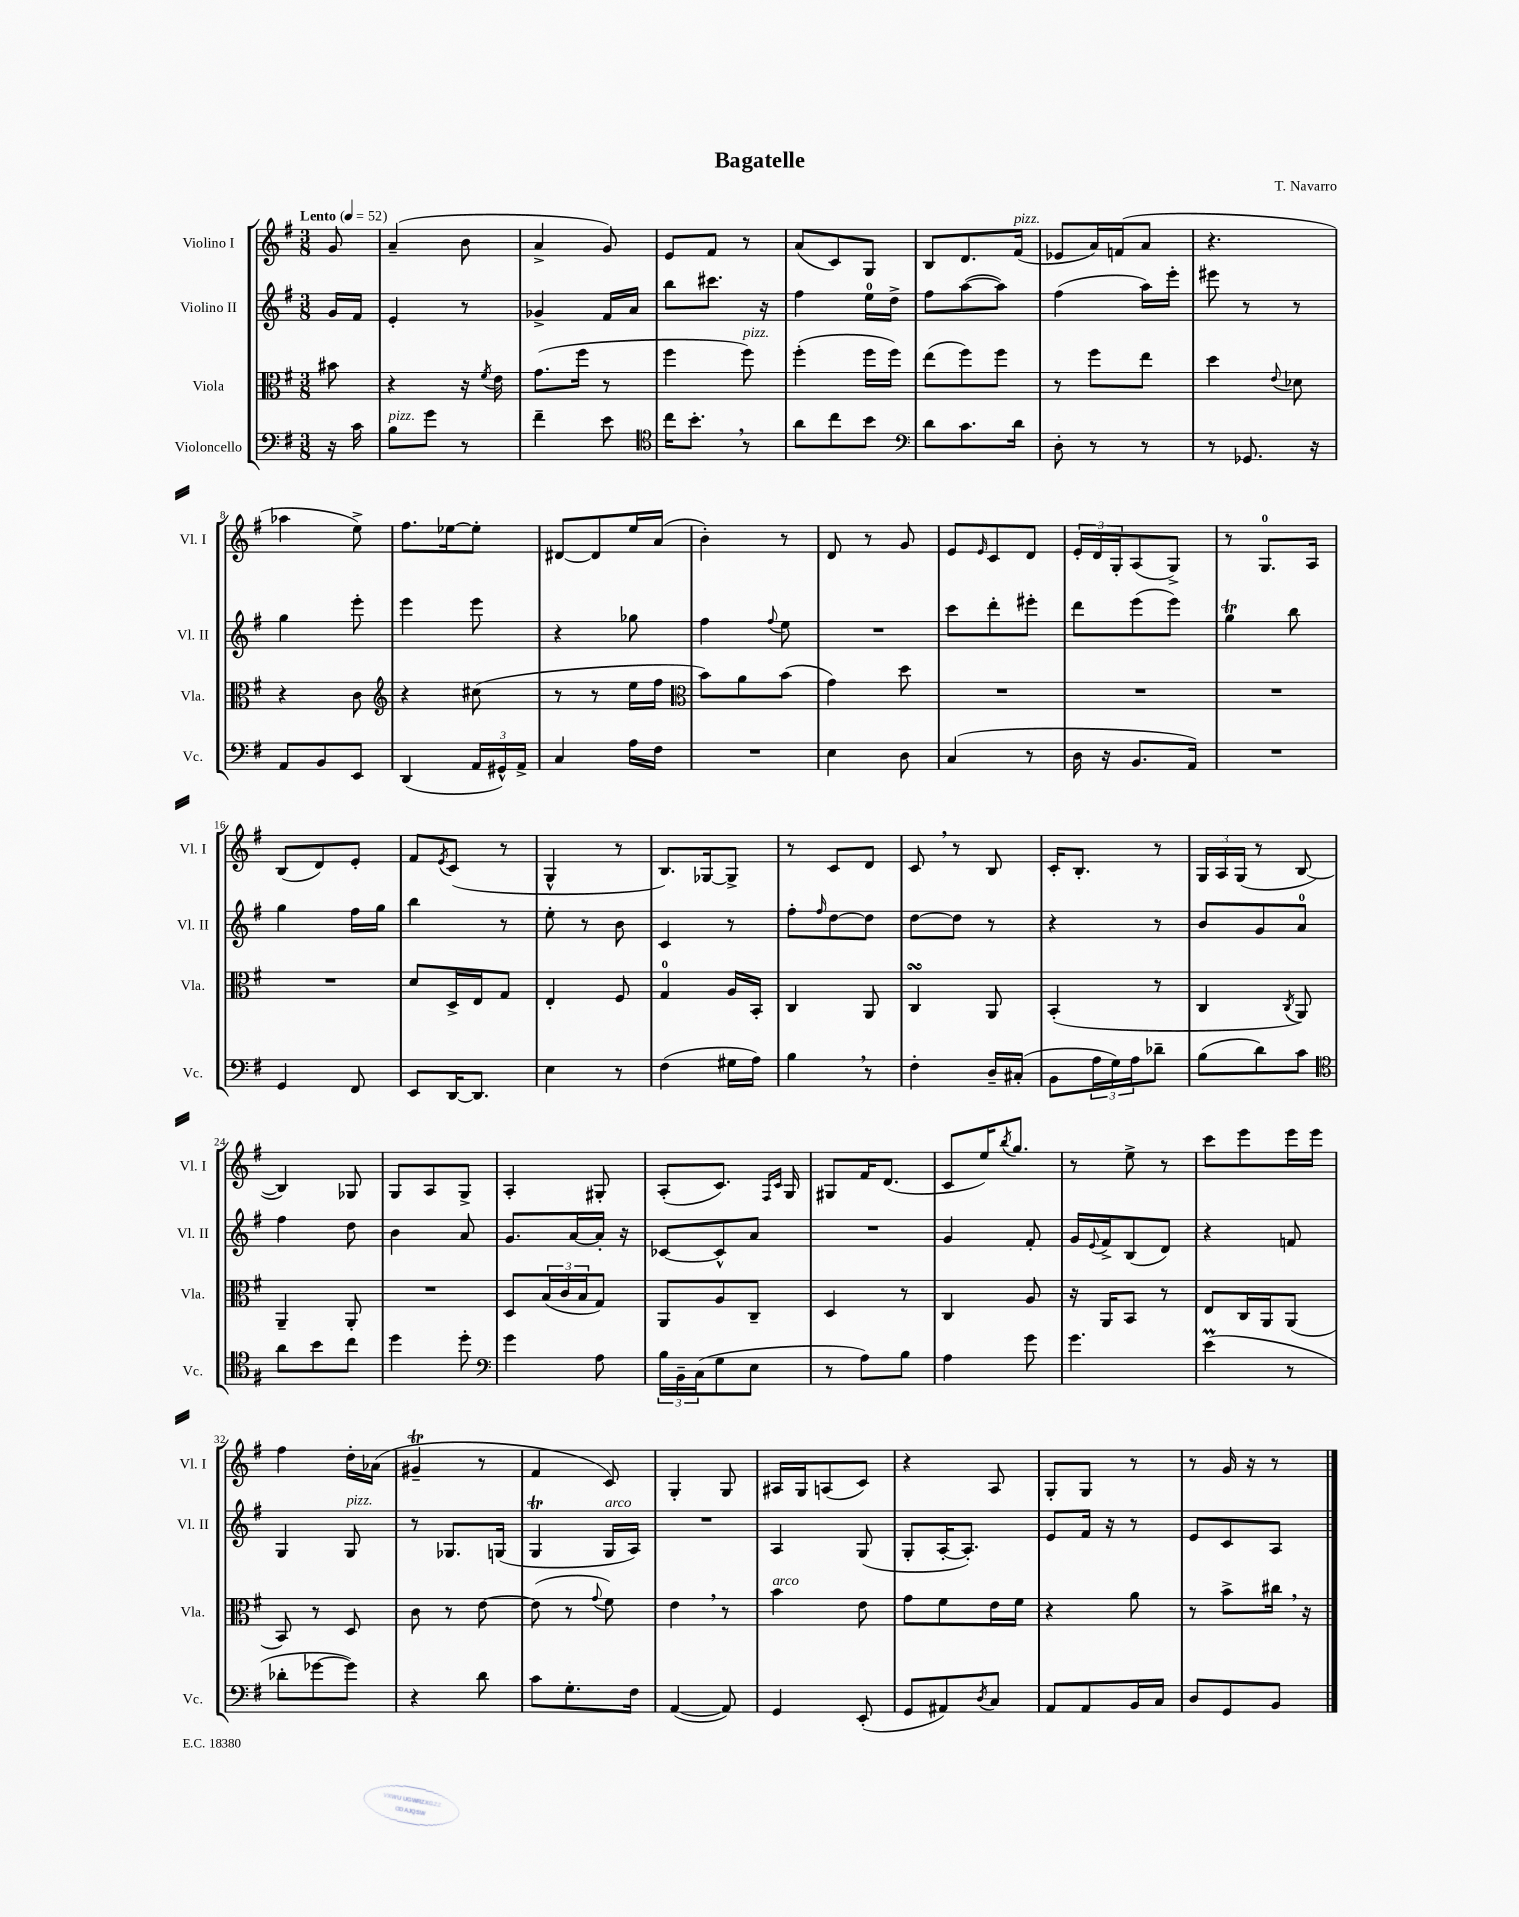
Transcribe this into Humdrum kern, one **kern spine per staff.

**kern	**kern	**kern	**kern
*staff4	*staff3	*staff2	*staff1
*clefF4	*clefC3	*clefG2	*clefG2
*k[f#]	*k[f#]	*k[f#]	*k[f#]
*M3/8	*M3/8	*M3/8	*M3/8
*MM52	*MM52	*MM52	*MM52
16r	8b#	16g	8g
16c	.	16f#	.
=	=	=	=
8B	4r	4e'	(4a~
8g	.	.	.
8r	16r	8r	8b
.	8qf#	.	.
.	16e	.	.
=	=	=	=
4f#~	(8.g	4g-^	4a^
.	16ff#	.	.
8e	8r	16f#	8g)
.	.	16a	.
=	=	=	=
*clefC4	*	*	*
16cc	4ff#	8bb	8e
8.b'	.	.	.
.	.	8.ccc#	8f#
8r	8ff#)	.	8r
.	.	16r	.
=	=	=	=
8a	(4ff#'	4ff#	(8a
8cc	.	.	8c)
8b	16ff#	16ee	8G
.	16ff#)	16dd^	.
=	=	=	=
*clefF4	*	*	*
8d	(8ee	8ff#	8B
8.c	8ff#)	([8aa	8.d
.	8ff#	8aa])	.
16d	.	.	(16f#
=	=	=	=
8D'	8r	(4ff#	8e-
8r	8ff#	.	16a)
.	.	.	(16f
8r	8ee	16aa)	8a
.	.	16eee'	.
=	=	=	=
8r	4dd	8eee#	4.r
8.GG-	.	8r	.
.	8qqe	.	.
.	8d-	8r	.
16r	.	.	.
=	=	=	=
8AA	4r	4gg	4aa-
8BB	.	.	.
8EE	8c	8eee'	8ee^)
=	=	=	=
*	*clefG2	*	*
(4DD	4r	4eee	8.ff#
.	.	.	[16ee-
24AA	(8cc#	8eee	8ee-']
24GG#^^)	.	.	.
24AA^	.	.	.
=	=	=	=
4C	8r	4r	[8d#
.	8r	.	8d#]
16A	16ee	8gg-	16ee
16F#	16ff#	.	(16a
=	=	=	=
*	*clefC3	*	*
4.r	8b)	4ff#	4b')
.	8a	.	.
.	.	8qqff#	.
.	(8b	8ee	8r
=	=	=	=
4E	4g)	4.r	8d
.	.	.	8r
8D	8dd	.	8g
=	=	=	=
(4C	4.r	8ccc	8e
.	.	.	16qqe
.	.	8ddd'	8c
8r	.	8eee#'	8d
=	=	=	=
16D	4.r	8ddd	24e'
.	.	.	24d
16r	.	.	.
.	.	.	24G'
8.BB	.	(8eee	(8A
.	.	8eee)	8G^)
16AA)	.	.	.
=	=	=	=
4.r	4.r	4gg	8r
.	.	.	8.G
.	.	8bb	.
.	.	.	16A
=	=	=	=
4GG	4.r	4gg	(8B
.	.	.	8d)
8FF#	.	16ff#	8e'
.	.	16gg	.
=	=	=	=
8EE	8d	4bb	8f#
.	.	.	8qe
[16DD	16D^	.	(8c
8.DD]	16E	.	.
.	8G	8r	8r
=	=	=	=
4E	4E'	8ee'	4G^^
.	.	8r	.
8r	8F#	8b	8r
=	=	=	=
(4F#	4G	4c	8.B)
.	.	.	[16G-
16G#	16A	8r	8G-^]
16A)	16BB'	.	.
=	=	=	=
4B	4C	8ff#'	8r
.	.	16qqff#	.
.	.	[8dd	8c
8r	8AA	8dd]	8d
=	=	=	=
4F#'	4C	[8dd	8c
.	.	8dd]	8r
16D~	8AA	8r	8B
(16C#'	.	.	.
=	=	=	=
8BB	(4BB'	4r	16c'
.	.	.	8.B'
24A	.	.	.
24G)	.	.	.
24A	.	.	.
8d-~	8r	8r	8r
=	=	=	=
(8B	4C	8b	24G
.	.	.	24A
.	.	.	(24G
8d)	.	8g	8r
.	8qC	.	.
8c	8AA)	8a	[8B
=	=	=	=
*clefC4	*	*	*
8a	4AA~	4ff#	4B])
8b	.	.	.
8cc	8AA'	8dd	8G-
=	=	=	=
4dd	4.r	4b	8G
.	.	.	8A
8dd'	.	8a	8G^
=	=	=	=
*clefF4	*	*	*
4g	8D	8.g	4A'
.	(24B	.	.
.	24c	.	.
.	.	[16a	.
.	24B	.	.
8A	8G)	16a']	8G#'
.	.	16r	.
=	=	=	=
24B	8AA	[8c-	(8A'
24BB~	.	.	.
(24C	.	.	.
8G	8A	8c-^^]	8.c)
8E	8C~	8a	.
.	.	.	16qqF#
.	.	.	16qqc
.	.	.	16G
=	=	=	=
8r	4D	4.r	8G#
8A)	.	.	16f#
.	.	.	(8.d
8B	8r	.	.
=	=	=	=
4A	4C	4g	8c
.	.	.	16ee)
.	.	.	8qbb
.	.	.	8.gg
8g	8A	8f#'	.
=	=	=	=
4.g	16r	16g	8r
.	.	8qqe	.
.	16AA	16f#^	.
.	8BB	(8B	8ee^
.	8r	8d)	8r
=	=	=	=
(4e	8E	4r	8ccc
.	16C	.	8eee
.	16AA	.	.
8r	(8AA	8f	16eee
.	.	.	16eee
=	=	=	=
8d-'	8BB)	4G	4ff#
[8g-	8r	.	.
8g-])	8D	8G	16dd'
.	.	.	(16a-
=	=	=	=
4r	8c	8r	4g#~
.	8r	8.G-	.
8d	[8e	.	8r
.	.	(16G	.
=	=	=	=
8c	(8e]	4G	4f#
8.G'	8r	.	.
.	8qqg	.	.
.	8f#)	16G	8c)
16F#	.	16A)	.
=	=	=	=
([4AA	4e	4.r	4G'
8AA])	8r	.	8G
=	=	=	=
4GG	4b	4A	16A#
.	.	.	16G
.	.	.	(8A
(8EE'	8e	(8G	8c)
=	=	=	=
8GG	8g	8G'	4r
8AA#)	8f#	[16A'	.
.	.	8.A'])	.
8qD	.	.	.
8C	16e	.	8A
.	16f#	.	.
=	=	=	=
8AA	4r	8e	8G'
8AA	.	16f#	8G
.	.	16r	.
16BB	8a	8r	8r
16C	.	.	.
=	=	=	=
8D	8r	8e	8r
8GG	8b^	8c	16g
.	.	.	16r
8BB	16cc#	8A	8r
.	16r	.	.
==	==	==	==
*-	*-	*-	*-
